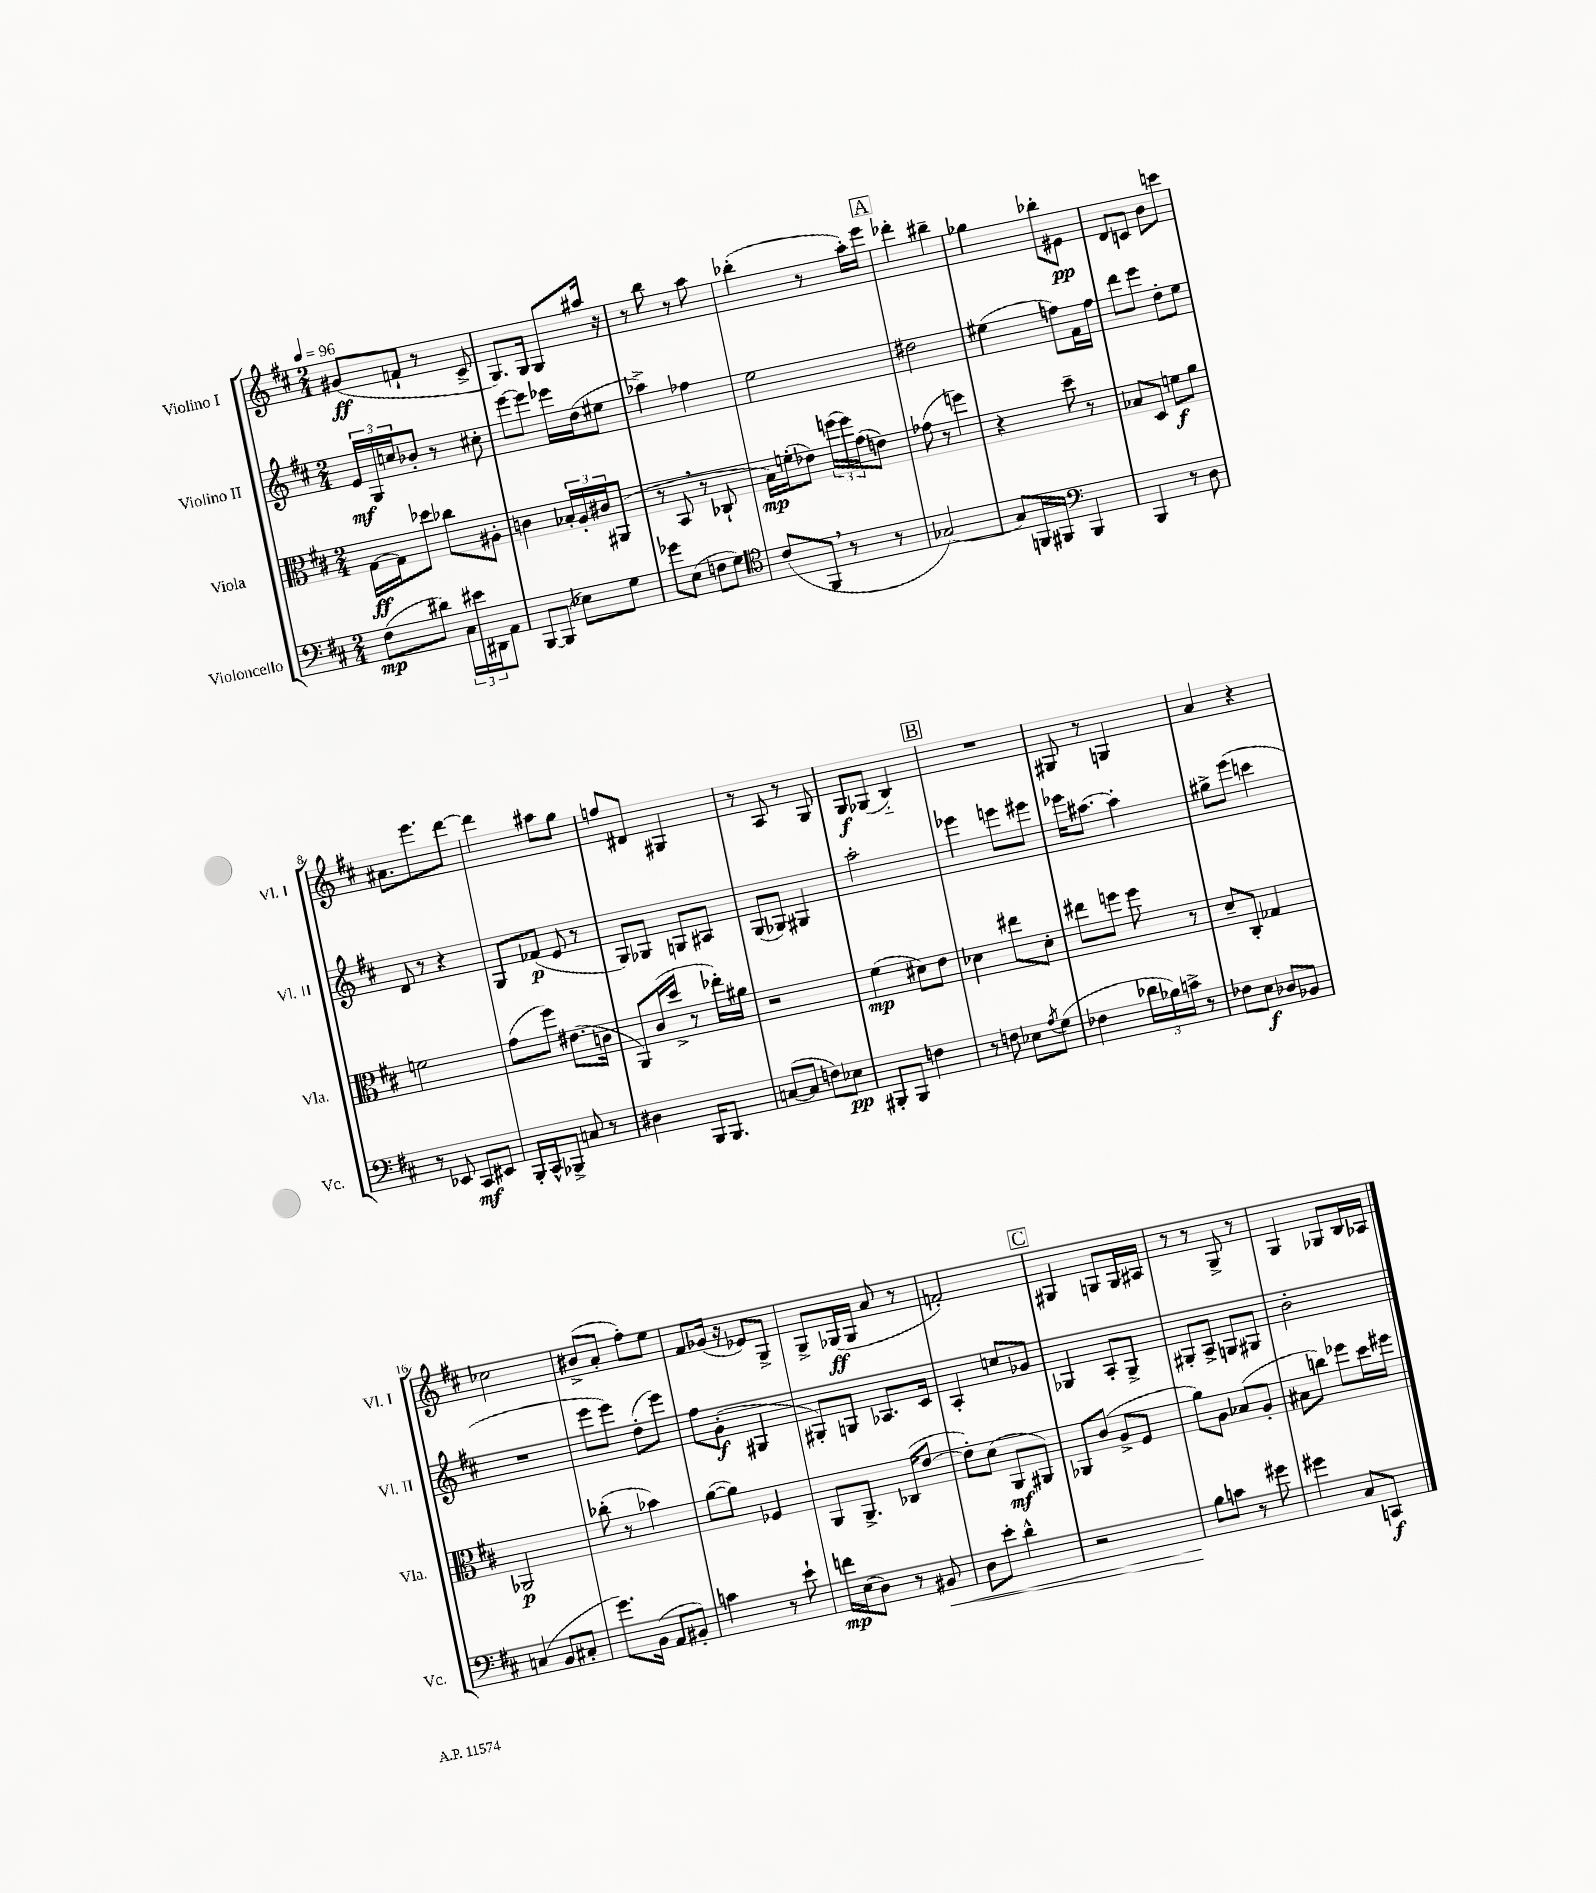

**kern	**dynam	**kern	**dynam	**kern	**dynam	**kern	**dynam
*part4	*part4	*part3	*part3	*part2	*part2	*part1	*part1
*staff4	*staff4	*staff3	*staff3	*staff2	*staff2	*staff1	*staff1
*I"Violoncello	*	*I"Viola	*	*I"Violino II	*	*I"Violino I	*
*I'Vc.	*	*I'Vla.	*	*I'Vl. II	*	*I'Vl. I	*
*clefF4	*	*clefC3	*	*clefG2	*	*clefG2	*
*k[f#c#]	*	*k[f#c#]	*	*k[f#c#]	*	*k[f#c#]	*
*M2/4	*	*M2/4	*	*M2/4	*	*M2/4	*
*MM96	*	*MM96	*	*MM96	*	*MM96	*
=1	=1	=1	=1	=1	=1	=1	=1
(8F#\L	mp	[16G\LL	ff	24e/LL	mf	(8g#X/L	ff
.	.	.	.	24G/	.	.	.
.	.	16G\J]	.	.	.	.	.
.	.	.	.	24ccn/J	.	.	.
8d#X\J)	.	8dd-X\J	.	8b-X'/J	.	8fn`/J	.
24C#\LL	.	8cc-X\L	.	8r	.	8r	.
24e#X\	.	.	.	.	.	.	.
24DD#X\J	.	.	.	.	.	.	.
8AA\J	.	8A#X'\J	.	8cc#X'\	.	8c#^/	.
=2	=2	=2	=2	=2	=2	=2	=2
[8BBB/L	.	4cn\	.	[8eee\L	.	8.G/L)	.
(8BBB/J]	.	.	.	8eee\J]	.	.	.
.	.	.	.	.	.	16G/Jk	.
8E-X\L)	.	24B-X'/LL	.	16eee-X\LL	.	8G/L	.
.	.	24A'/	.	.	.	.	.
.	.	.	.	(16dd\J	.	.	.
.	.	24c#X/J	.	.	.	.	.
8G\J	.	(8AA#X/J	.	8ee#X\J	.	16aa#X/Jk	.
.	.	.	.	.	.	16r	.
=3	=3	=3	=3	=3	=3	=3	=3
8g-X\L	.	8r	.	4aa-X^\)	.	8r	.
(8E\J	.	8BB,/	.	.	.	8bb\	.
8Fn\L	.	8r	.	4ff-X\	.	8r	.
8G\J)	.	8C-X`/	.	.	.	8aa\	.
=4	=4	=4	=4	=4	=4	=4	=4
*clefC4	*	*	*	*	*	*	*
(8c#/L	.	16B\LL)	mp	2ee\	.	(4bb-X'\	.
.	.	(16fn'\J	.	.	.	.	.
8FF#,/J	.	8e-X\J)	.	.	.	.	.
8r	.	(24ffn\LL	.	.	.	8r	.
.	.	24ff\)	.	.	.	.	.
.	.	(24g\J	.	.	.	.	.
8r	.	8en\J)	.	.	.	16aa'\LL)	.
.	.	.	.	.	.	16eee\JJ	.
!!LO:REH:place=s1:t=A
=5	=5	=5	=5	=5	=5	=5	=5
[2G-X/)	.	(8g-X\	.	2dd#X\	.	4ddd-X'\	.
.	.	8r	.	.	.	.	.
.	.	4ffn\)	.	.	.	4bb#X~\	.
=6	=6	=6	=6	=6	=6	=6	=6
8G-/L]	.	4r	.	(4ee#X\	.	4gg-X\	.
16FFn/L	.	.	.	.	.	.	.
16FF#X/JJ	.	.	.	.	.	.	.
*clefF4	*	*	*	*	*	*	*
4BBB/	.	8dd~\	.	8ffn\L)	.	8bb-X'\L	.
.	.	8r	.	16f#\L	.	8e#X\J	pp
.	.	.	.	16ff\JJ	.	.	.
=7	=7	=7	=7	=7	=7	=7	=7
4BBB/	.	8B-X/L	.	8ddd\L	.	8d/L	.
.	.	8D/J	.	8eee\J	.	8cn/J	.
8r	.	8fn\L	f	8dd'\L	.	8b\L	.
8D\	.	8a\J	.	8ee\J	.	8cccn\J	.
!!LO:LB:g=z
=8	=8	=8	=8	=8	=8	=8	=8
8r	.	2fn\	.	8d/	.	8.a#X\L	.
8EE-X/	.	.	.	8r	.	.	.
.	.	.	.	.	.	8.eee\	.
8CC#/L	mf	.	.	4r	.	.	.
8EE#X/J	.	.	.	.	.	[8ddd\J	.
=9	=9	=9	=9	=9	=9	=9	=9
16BBB'/LL	.	(8g\L	.	8G/L	.	4ddd\]	.
16CC#^^/J	.	.	.	.	.	.	.
8BBB-X^/J	.	8ff#\J)	.	(8f-X/J	p	.	.
8Cn/	.	(8.e#X\L	.	8e/	.	8aa#X\L	.
8r	.	.	.	8r	.	8gg\J	.
.	.	16cn\Jk	.	.	.	.	.
=10	=10	=10	=10	=10	=10	=10	=10
4D#X\	.	8AA/L)	.	8G/L)	.	8ffn/L	.
.	.	(16c#/L	.	8G-X/J	.	8d#X/J	.
.	.	16dd^/JJ	.	.	.	.	.
16BBB/KL	.	8r	.	8Gn/L	.	4G#X/	.
8.BBB/J	.	.	.	.	.	.	.
.	.	16ee-X'\LL)	.	8A#X/J	.	.	.
.	.	16a#X\JJ	.	.	.	.	.
=11	=11	=11	=11	=11	=11	=11	=11
([8Cn/L	.	2r	.	(8G/L	.	8r	.
8C/J]	.	.	.	8G-X/J)	.	8A/	.
8Fn\L)	.	.	.	4G#X/	.	8r	.
8E-X\J	pp	.	.	.	.	8G/	.
=12	=12	=12	=12	=12	=12	=12	=12
8BBB#X'/L	.	(4f#\	mp	2aa'\	.	8G/L	f
8BBB#/J	.	.	.	.	.	(8G-X/J	.
4Fn\	.	8d#X\L)	.	.	.	4B/)	.
.	.	8e\J	.	.	.	.	.
!!LO:REH:place=s1:t=B
=13	=13	=13	=13	=13	=13	=13	=13
8r	.	4d-X\	.	4eee-X\	.	2r	.
8Fn\	.	.	.	.	.	.	.
8E-X\L	.	8ee#X\L	.	8eeen\L	.	.	.
8qA/	.	.	.	.	.	.	.
(8G\J	.	8d-'\J	.	8eee#X\J	.	.	.
=14	=14	=14	=14	=14	=14	=14	=14
4F-X\	.	8ee#X\L	.	16eee-X\KL	.	8G#X/	.
.	.	.	.	[8.aa#X\J	.	.	.
.	.	8ffn\J	.	.	.	8r	.
24d-X\LL	.	8ff\	.	4aa#'\]	.	4Gn/	.
24B-X\)	.	.	.	.	.	.	.
24cn^\JJ	.	.	.	.	.	.	.
8r	.	8r	.	.	.	.	.
=15	=15	=15	=15	=15	=15	=15	=15
8F-X\L	.	8d~/L	.	8gg#X^\L	.	4a/	.
8E\J	f	8C#'/J	.	(8eee\J	.	.	.
8D-X/L	.	4G-X/	.	4cccn\	.	4r	.
8BB-X/J	.	.	.	.	.	.	.
!!LO:LB:g=z
=16	=16	=16	=16	=16	=16	=16	=16
(4Cn/	.	2AA-X/	p	2r	.	2cc-X\	.
8BB/L	.	.	.	.	.	.	.
8C#X'/J	.	.	.	.	.	.	.
=17	=17	=17	=17	=17	=17	=17	=17
8.g\L)	.	(8cc-X'\	.	8eee\L	.	(8b#X^/L	.
.	.	8r	.	8eee\J)	.	8a'/J	.
(16BB\Jk	.	.	.	.	.	.	.
8AA/L	.	4b-X\)	.	(8dd'\L	.	8ff#'\L)	.
8BB#X'/J)	.	.	.	8eee\J)	.	8ee\J	.
=18	=18	=18	=18	=18	=18	=18	=18
4cn\	.	([8a\L	.	8ff#\L	.	8f#/L	.
.	.	8a\J])	.	(8g'\J	f	(16g-X/Jk	.
.	.	.	.	.	.	16r	.
8r	.	4F-X/	.	4G#X/	.	8e-X/L)	.
8e`\	.	.	.	.	.	8G^/J	.
=19	=19	=19	=19	=19	=19	=19	=19
16fn\LL	mp	8AA/L	.	8G#X'/L)	.	8G^/L	.
(16E\J	.	.	.	.	.	.	.
8D\J)	.	8.AA^/J	.	8Gn/J	.	(16G-X/L	ff
.	.	.	.	.	.	16G-/JJ	.
8r	.	.	.	8.A-X/L	.	8a/	.
.	.	(16C-X/KL	.	.	.	.	.
!	!LO:HP:b	!	!	!	!	!	!
8BB#X/	<	[8e/J	.	.	.	8r	.
.	.	.	.	16c#/Jk	.	.	.
=20	=20	=20	=20	=20	=20	=20	=20
8D\L	.	8e'\L])	.	4A'/	.	2fn'/)	.
8e'\J	.	(8d\J	.	.	.	.	.
4d^^\	.	8AA/L	mf	8ccn/L	.	.	.
.	.	8AA#X/J)	.	8g-X/J	.	.	.
!!LO:REH:place=s1:t=C
=21	=21	=21	=21	=21	=21	=21	=21
2r	.	8AA-X/L	.	4G-X/	.	4G#X/	.
.	.	(8c#/J	.	.	.	.	.
.	.	8A^/L	.	8A'/L	.	8Gn/L	.
.	.	8F#/J	.	8G-^/J	.	16G/L	.
.	.	.	.	.	.	16A#X/JJ	.
=22	=22	=22	=22	=22	=22	=22	=22
8B\L	.	8a\L)	.	8G#X'/L	.	8r	.
8cn\J	[	8A\J	.	8A^/J	.	8r	.
8r	.	(8B-X/L	.	8Gn/L	.	8G^/	.
8g#X\	.	8A'/J	.	8G#X/J	.	8r	.
=23	=23	=23	=23	=23	=23	=23	=23
4g#X\	.	8B#X\L	.	2b'\	.	4G/	.
.	.	8ccn\J)	.	.	.	.	.
8C#/L	.	8ff-X\L	.	.	.	8G-X/L	.
8CCn/J	f	16dd\L	.	.	.	16B/L	.
.	.	16ff#X\JJ	.	.	.	16A-X/JJ	.
==	==	==	==	==	==	==	==
*-	*-	*-	*-	*-	*-	*-	*-
